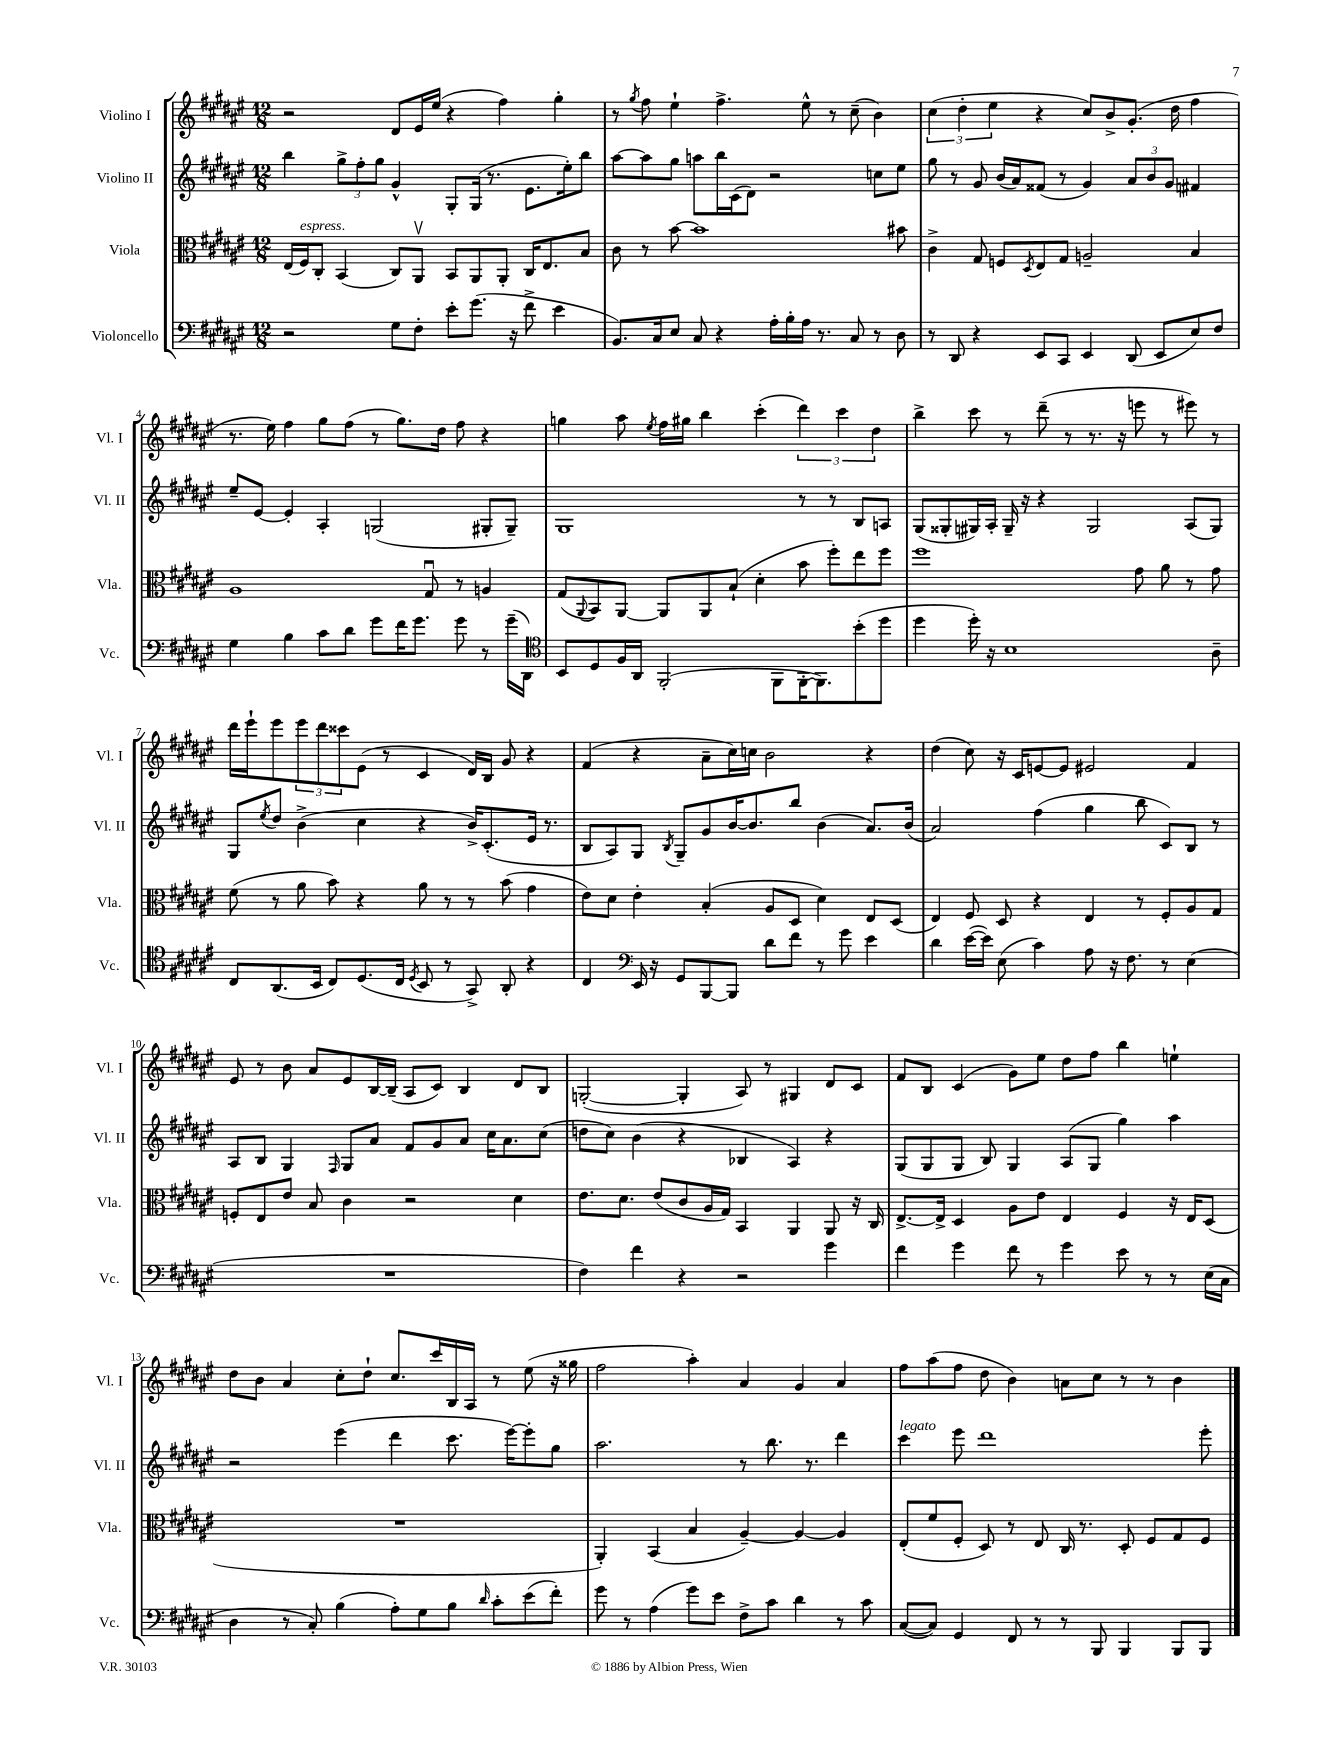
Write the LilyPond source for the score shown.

<<
\new StaffGroup <<
\new Staff = "s0" \with { instrumentName = "Violino I" shortInstrumentName = "Vl. I" } {
    \clef treble \key fis \major \numericTimeSignature \time 12/8
    r2 dis'8 eis'16 eis''16( r4 fis''4) gis''4-. |
    r8 \acciaccatura { gis''8 } fis''8 eis''4-! fis''4.-> eis''8-^ r8 cis''8--( b'4) |
    \tuplet 3/2 { cis''4( dis''4-. eis''4 } r4 cis''8) b'8-> gis'8.-.( dis''16 fis''4 |
    r8. eis''16) fis''4 gis''8 fis''8( r8 gis''8.) dis''16 fis''8 r4 |
    g''4 ais''8 \acciaccatura { eis''8 } fis''16 gis''16 b''4 cis'''4-.( \tuplet 3/2 { dis'''4) cis'''4 dis''4 } |
    b''4-> cis'''8 r8 dis'''8--( r8 r8. r16 e'''8 r8 eis'''8) r8 |
    dis'''16 eis'''16-! eis'''8 \tuplet 3/2 { eis'''8 dis'''8 cisis'''8 } eis'8( r8 cis'4 dis'16) b16 gis'8 r4 |
    fis'4( r4 ais'8-- cis''16) c''16 b'2 r4 |
    dis''4( cis''8) r16 cis'16 e'8~ e'8 eis'2 fis'4 |
    eis'8 r8 b'8 ais'8 eis'8 b16~ b16--( ais8 cis'8) b4 dis'8 b8 |
    g2~-.( g4-. ais8) r8 gis4 dis'8 cis'8 |
    fis'8 b8 cis'4( gis'8) eis''8 dis''8 fis''8 b''4 e''4-! |
    dis''8 b'8 ais'4 cis''8-. dis''8-! cis''8. cis'''16 b16 ais16 r8 eis''8( r16 gisis''16 |
    fis''2 ais''4-.) ais'4 gis'4 ais'4 |
    fis''8 ais''8( fis''8 dis''8 b'4) a'8 cis''8 r8 r8 b'4 \bar "|." |
}
\new Staff = "s1" \with { instrumentName = "Violino II" shortInstrumentName = "Vl. II" } {
    \clef treble \key fis \major \numericTimeSignature \time 12/8
    b''4 \tuplet 3/2 { gis''8-> fis''8-. gis''8 } gis'4-^ gis8-. gis16( r8. eis'8. eis''16-.) b''8 |
    ais''8~ ais''8 gis''8 a''8 b''16 cis'16( dis'8) r2 c''8 eis''8 |
    gis''8 r8 gis'8 b'16( ais'16) fisis'8( r8 gis'4) \tuplet 3/2 { ais'8 b'8 gis'8 } fis'4 |
    eis''8-- eis'8~ eis'4-. ais4-. g2( gis8-. gis8--) |
    gis1 r8 r8 b8 a8 |
    gis8( gisis8-. gis16) ais16-. gis16-- r16 r4 gis2 ais8( gis8) |
    gis8 \acciaccatura { eis''8 } dis''8 b'4->( cis''4 r4 b'16->) cis'8.-.( eis'16 r8. |
    b8 ais8) gis8 \acciaccatura { b8 } gis8-- gis'8 b'16~ b'8. b''8 b'4( ais'8.) b'16( |
    ais'2) fis''4( gis''4 b''8 cis'8) b8 r8 |
    ais8 b8 gis4 \grace { fis16 } gis8 ais'8 fis'8 gis'8 ais'8 cis''16 ais'8. cis''8( |
    d''8 cis''8) b'4( r4 bes4 ais4) r4 |
    gis8( gis8 gis8 b8) gis4 ais8( gis8 gis''4) ais''4 |
    r2 eis'''4( dis'''4 cis'''8. eis'''16~) eis'''8-. gis''8 |
    ais''2. r8 b''8. r8. dis'''4 |
    cis'''4^\markup { \italic "legato" } eis'''8 dis'''1 eis'''8-. \bar "|." |
}
\new Staff = "s2" \with { instrumentName = "Viola" shortInstrumentName = "Vla." } {
    \clef alto \key fis \major \numericTimeSignature \time 12/8
    eis16( fis16^\markup { \italic "espress." }) cis8-. b,4( cis8) ais,8\upbow b,8 ais,8 ais,8-. cis16 eis8. b8 |
    cis'8 r8 b'8~ b'1 bis'8 |
    cis'4-> gis8 f8 \acciaccatura { dis8 } eis8 gis8 a2-- b4 |
    ais1 gis8\downbow r8 a4 |
    gis8( \appoggiatura { ais,8 } b,8) ais,8~ ais,8 ais,8 b8-!( dis'4-. b'8 fis''8-.) eis''8 fis''8 |
    fis''1 gis'8 ais'8 r8 gis'8 |
    fis'8( r8 ais'8 b'8) r4 ais'8 r8 r8 b'8( gis'4 |
    eis'8) dis'8 eis'4-. b4-.( ais8 dis8 dis'4) eis8 dis8( |
    eis4) fis8 dis8 r4 eis4 r8 fis8-. ais8 gis8 |
    f8-. eis8 eis'8 b8 cis'4 r2 dis'4 |
    eis'8. dis'8. eis'8( cis'8 ais16 gis16) b,4 ais,4 ais,8 r16 cis16 |
    eis8.~-> eis16-> dis4 ais8 eis'8 eis4 fis4 r16 eis16 dis8( |
    R1. |
    ais,4-.) b,4( b4 ais4~--) ais4~ ais4 |
    eis8-.( fis'8 fis8-. dis8) r8 eis8 cis16 r8. dis8-. fis8 gis8 fis8 \bar "|." |
}
\new Staff = "s3" \with { instrumentName = "Violoncello" shortInstrumentName = "Vc." } {
    \clef bass \key fis \major \numericTimeSignature \time 12/8
    r2 gis8 fis8-. eis'8-. gis'8.( r16 fis'8-> eis'4 |
    b,8.) cis16 eis8 cis8 r4 ais16-. b16-. ais16 r8. cis8 r8 dis8 |
    r8 dis,8 r4 eis,8 cis,8 eis,4 dis,8( eis,8 eis8) fis8 |
    gis4 b4 cis'8 dis'8 gis'8 fis'16 gis'8. gis'8 r8 gis'16--( dis,16) |
    \clef tenor b,8 dis8 fis16 ais,16 fis,2-.( fis,8 fis,16~-. fis,8.) b'8-.( dis''8 |
    dis''4 dis''16-.) r16 b1 ais8-- |
    cis8 ais,8.( b,16 cis8) dis8.( cis16 \acciaccatura { dis8 } b,8 r8 gis,8->) ais,8-. r4 |
    cis4 \clef bass eis,16 r16 gis,8 b,,8~ b,,8 dis'8 fis'8 r8 gis'8 eis'4 |
    dis'4 eis'16~( eis'16) eis8( cis'4) ais8 r16 fis8. r8 eis4( |
    R1. |
    fis4) fis'4 r4 r2 gis'4 |
    fis'4 gis'4 fis'8 r8 gis'4 eis'8 r8 r8 eis16( cis16 |
    dis4 r8 cis8-.) b4( ais8-.) gis8 b8 \grace { dis'16 } cis'8-. eis'8( fis'8-.) |
    gis'8 r8 ais4( gis'8) eis'8 fis8-> cis'8 dis'4 r8 cis'8 |
    cis8~( cis8) gis,4 fis,8 r8 r8 b,,8 b,,4 b,,8 b,,8 \bar "|." |
}
>>
>>
